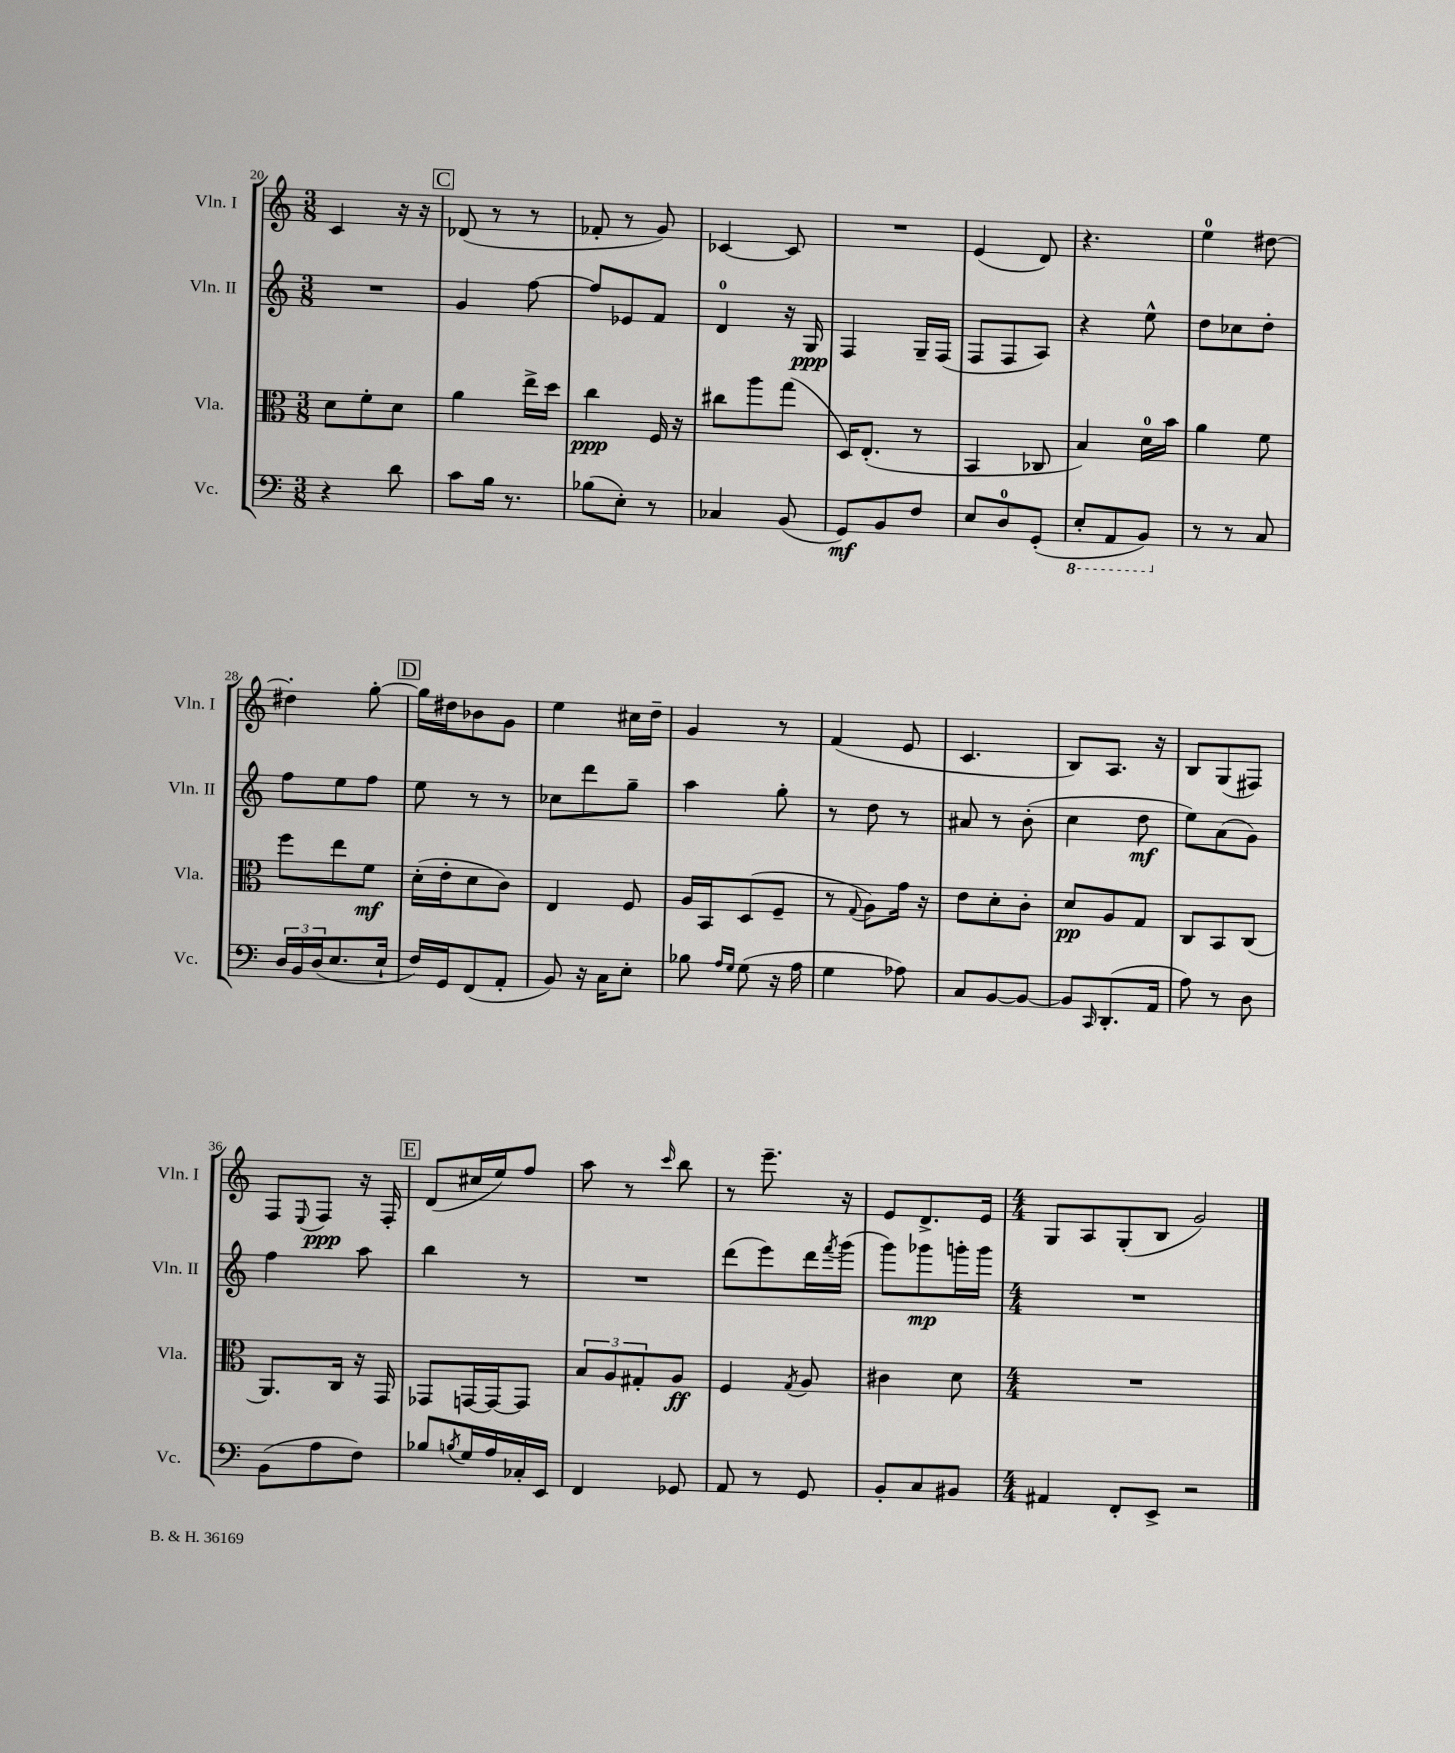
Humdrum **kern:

**kern	**dynam	**kern	**dynam	**kern	**dynam	**kern	**dynam
*part4	*part4	*part3	*part3	*part2	*part2	*part1	*part1
*staff4	*staff4	*staff3	*staff3	*staff2	*staff2	*staff1	*staff1
*I"Vc.	*	*I"Vla.	*	*I"Vln. II	*	*I"Vln. I	*
*I'Vc.	*	*I'Vla.	*	*I'Vln. II	*	*I'Vln. I	*
*clefF4	*	*clefC3	*	*clefG2	*	*clefG2	*
*k[]	*	*k[]	*	*k[]	*	*k[]	*
*M3/8	*	*M3/8	*	*M3/8	*	*M3/8	*
=20	=20	=20	=20	=20	=20	=20	=20
4r	.	8d\L	.	4.r	.	4c/	.
.	.	8f'\	.	.	.	.	.
8d\	.	8d\J	.	.	.	16r	.
.	.	.	.	.	.	16r	.
!!LO:REH:place=s1:t=C
=21	=21	=21	=21	=21	=21	=21	=21
8c\L	.	4a\	.	4g/	.	(8d-X/	.
16B\Jk	.	.	.	.	.	8r	.
8.r	.	.	.	.	.	.	.
.	.	16ee^\LL	.	[8ff\	.	8r	.
.	.	16dd\JJ	.	.	.	.	.
=22	=22	=22	=22	=22	=22	=22	=22
(8B-X\L	.	4cc\	ppp	8ff/L]	.	8f-X'/	.
8E'\J)	.	.	.	8e-X/	.	8r	.
8r	.	16F/	.	8f/J	.	8g/)	.
.	.	16r	.	.	.	.	.
=23	=23	=23	=23	=23	=23	=23	=23
4C-X/	.	8cc#X\L	.	4d/	.	[4c-X/	.
.	.	8aa\	.	.	.	.	.
(8BB/	.	(8gg\J	.	16r	.	8c-/]	.
.	.	.	.	16G/	ppp	.	.
=24	=24	=24	=24	=24	=24	=24	=24
8GG/L)	mf	16D/KL)	.	4F/	.	4.r	.
.	.	(8.E'/J	.	.	.	.	.
8BB/	.	.	.	.	.	.	.
8F/J	.	8r	.	16G~/LL	.	.	.
.	.	.	.	(16F/JJ	.	.	.
=25	=25	=25	=25	=25	=25	=25	=25
8E/L	.	4BB/	.	8F/L	.	(4e/	.
8D/	.	.	.	8F/	.	.	.
(8GG'/J	.	8C-X/	.	8A/J)	.	8d/)	.
=26	=26	=26	=26	=26	=26	=26	=26
*8ba	*	*	*	*	*	*	*
8EE'/L	.	4B/)	.	4r	.	4.r	.
8AAA/	.	.	.	.	.	.	.
8BBB/J)	.	16d\LL	.	8ee^^\	.	.	.
.	.	16b\JJ	.	.	.	.	.
=27	=27	=27	=27	=27	=27	=27	=27
*X8ba	*	*	*	*	*	*	*
8r	.	4a\	.	8dd\L	.	4ee\	.
8r	.	.	.	8cc-X\	.	.	.
8C/	.	8f\	.	8dd'\J	.	[8dd#X\	.
!!LO:LB:g=z
=28	=28	=28	=28	=28	=28	=28	=28
24D/LL	.	8ff\L	.	8ff\L	.	4dd#X'\]	.
24BB/	.	.	.	.	.	.	.
(24D/J	.	.	.	.	.	.	.
8.E/	.	8ee\	.	8ee\	.	.	.
.	.	8f\J	mf	8ff\J	.	[8gg'\	.
16E`/Jk	.	.	.	.	.	.	.
!!LO:REH:place=s1:t=D
=29	=29	=29	=29	=29	=29	=29	=29
16F/LL)	.	(16d'\LL	.	8ee\	.	16gg\LL]	.
16GG/J	.	16e'\J	.	.	.	16dd#X\J	.
(8FF/	.	8d\	.	8r	.	8b-X\	.
8AA'/J	.	8c\J)	.	8r	.	8g\J	.
=30	=30	=30	=30	=30	=30	=30	=30
8BB/)	.	4E/	.	8cc-X\L	.	4ee\	.
16r	.	.	.	8ddd\	.	.	.
16C\KL	.	.	.	.	.	.	.
8E'\J	.	8F/	.	8gg~\J	.	16cc#X\LL	.
.	.	.	.	.	.	16dd~\JJ	.
=31	=31	=31	=31	=31	=31	=31	=31
8B-X\	.	16A/LL	.	4aa\	.	4g/	.
.	.	16BB/J	.	.	.	.	.
16qqA/LL	.	.	.	.	.	.	.
16qqG/JJ	.	.	.	.	.	.	.
(8G\	.	(8D/	.	.	.	.	.
16r	.	8F~/J	.	8gg'\	.	8r	.
16A\	.	.	.	.	.	.	.
=32	=32	=32	=32	=32	=32	=32	=32
4G\	.	8r	.	8r	.	(4f/	.
.	.	8qqG/	.	.	.	.	.
.	.	8A\L)	.	8dd\	.	.	.
8A-X\)	.	16g\Jk	.	8r	.	8e/	.
.	.	16r	.	.	.	.	.
=33	=33	=33	=33	=33	=33	=33	=33
8C/L	.	8e\L	.	8a#X/	.	4.c/	.
[8BB/	.	8d'\	.	8r	.	.	.
8BB/J_	.	8c'\J	.	(8b'\	.	.	.
=34	=34	=34	=34	=34	=34	=34	=34
8BB/L]	.	8d/L	pp	4cc\	.	8B/L)	.
16qqCC/	.	.	.	.	.	.	.
(8.DD'/	.	8A/	.	.	.	8.A/J	.
.	.	8G/J	.	8dd\	mf	.	.
16AA/Jk	.	.	.	.	.	16r	.
=35	=35	=35	=35	=35	=35	=35	=35
8A\)	.	8C/L	.	8ee\L)	.	8B/L	.
8r	.	8BB/	.	(8a\	.	(8G/	.
8D\	.	(8C/J	.	8g\J)	.	8F#X/J)	.
!!LO:LB:g=z
=36	=36	=36	=36	=36	=36	=36	=36
(8BB\L	.	8.AA/L)	.	4ff\	.	8F/L	.
.	.	.	.	.	.	8qqE/	.
8A\	.	.	.	.	.	8F/J	ppp
.	.	16C/Jk	.	.	.	.	.
8F\J)	.	16r	.	8aa\	.	16r	.
.	.	16GG/	.	.	.	16F'/	.
!!LO:REH:place=s1:t=E
=37	=37	=37	=37	=37	=37	=37	=37
8B-X/L	.	8GG-X/L	.	4bb\	.	(8d/L	.
8qBn/	.	.	.	.	.	.	.
16G/L	.	[16GGn/L	.	.	.	16cc#X/L	.
16A/	.	16GG/J_	.	.	.	16ee/J)	.
16C-X'/	.	8GG/J]	.	8r	.	8ff/J	.
16EE/JJ	.	.	.	.	.	.	.
=38	=38	=38	=38	=38	=38	=38	=38
4FF/	.	12B/L	.	4.r	.	8aa\	.
.	.	12A/	.	.	.	.	.
.	.	.	.	.	.	8r	.
.	.	12G#X'/	.	.	.	.	.
.	.	.	.	.	.	16qqccc/	.
8GG-X/	.	8A/J	ff	.	.	8bb\	.
=39	=39	=39	=39	=39	=39	=39	=39
8AA/	.	4F/	.	(8ddd\L	.	8r	.
8r	.	.	.	8eee\)	.	8.eee~\	.
.	.	8qG/	.	.	.	.	.
8GG/	.	8A/	.	16ddd\L	.	.	.
.	.	.	.	8qfff/	.	.	.
.	.	.	.	(16ggg\JJ	.	16r	.
=40	=40	=40	=40	=40	=40	=40	=40
8BB'/L	.	4c#X\	.	8ggg\L)	.	8e/L	.
8C/	.	.	.	8ggg-X\	mp	8.d^/	.
8BB#X/J	.	8d\	.	16gggn'\L	.	.	.
.	.	.	.	16ggg\JJ	.	16e/Jk	.
=41	=41	=41	=41	=41	=41	=41	=41
*M4/4	*	*M4/4	*	*M4/4	*	*M4/4	*
4AA#X/	.	1r	.	1r	.	8G/L	.
.	.	.	.	.	.	8A/	.
8FF'/L	.	.	.	.	.	(8G'/	.
8EE^/J	.	.	.	.	.	8B/J	.
2r	.	.	.	.	.	2g/)	.
==	==	==	==	==	==	==	==
*-	*-	*-	*-	*-	*-	*-	*-
